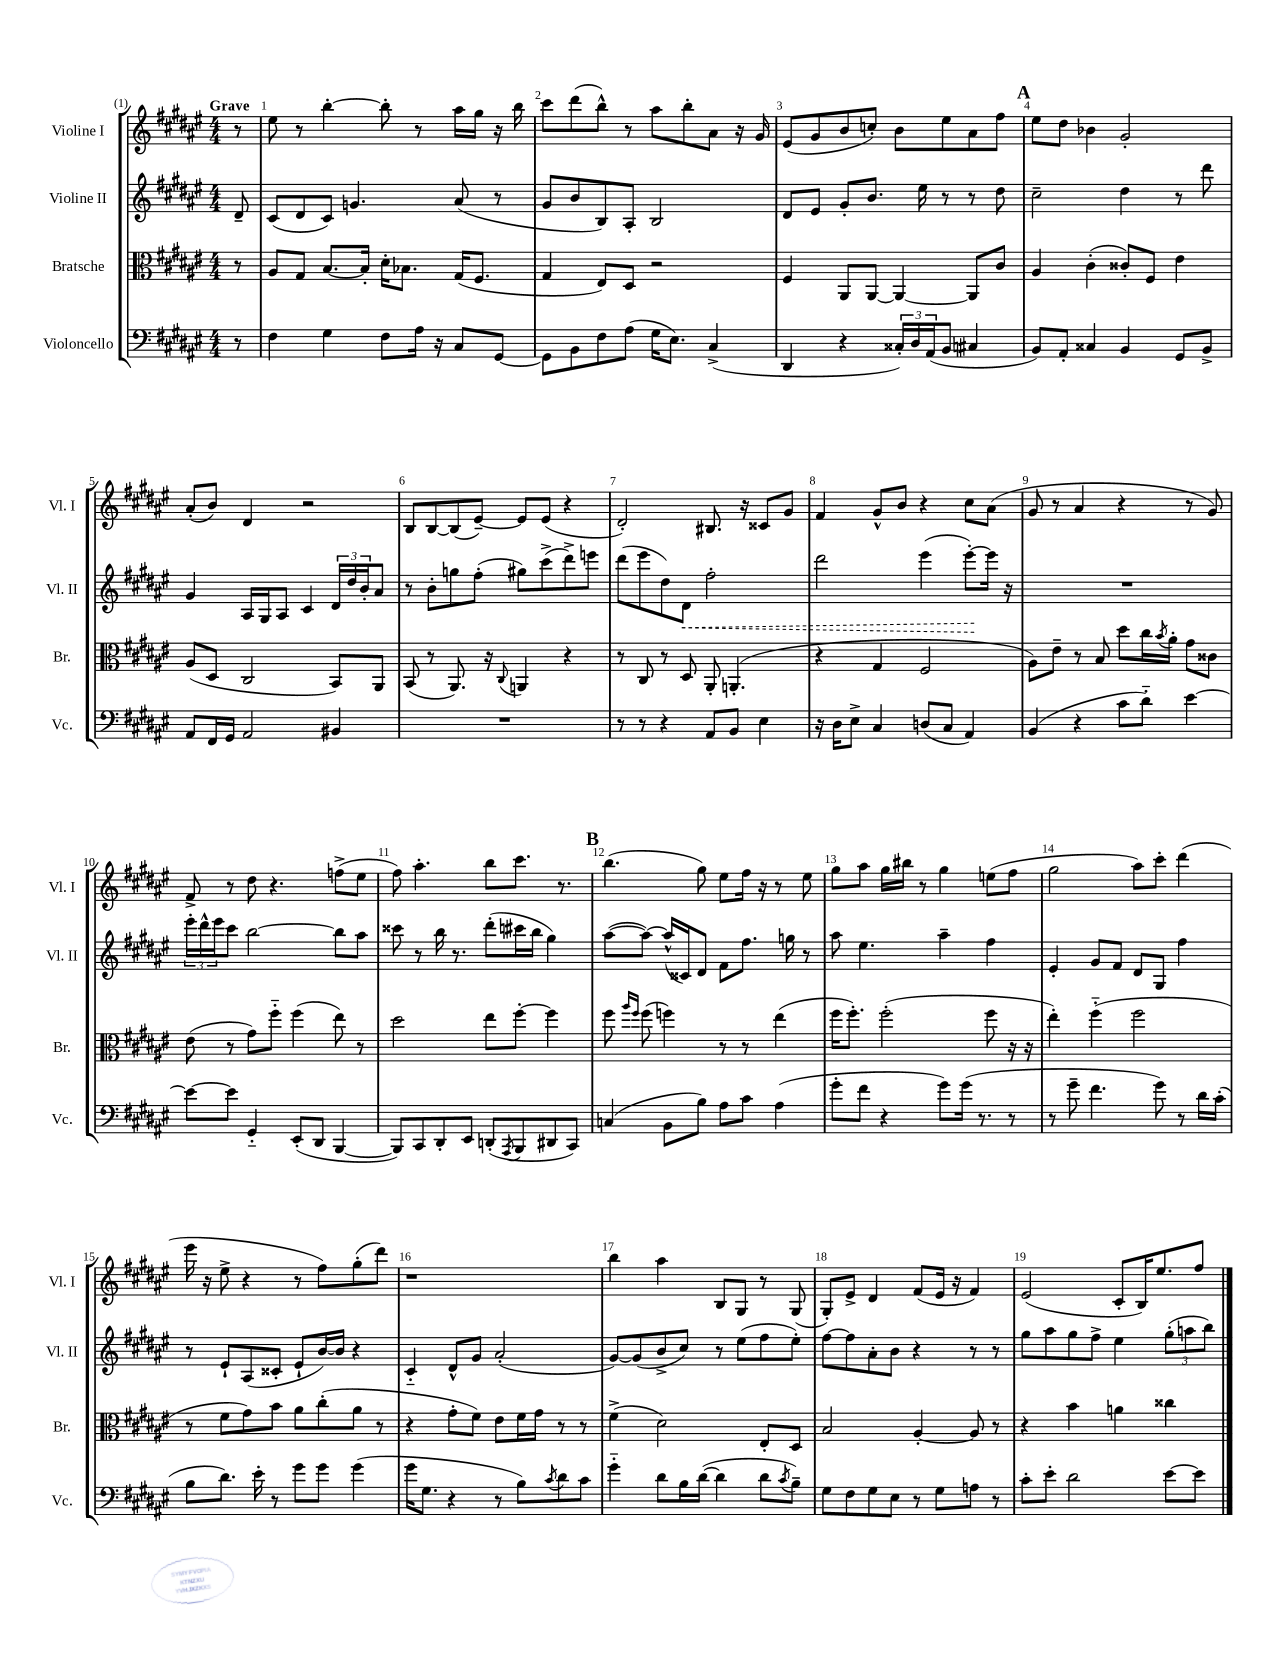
<<
\new StaffGroup <<
\new Staff = "s0" \with { instrumentName = "Violine I" shortInstrumentName = "Vl. I" } {
    \clef treble \key fis \major \numericTimeSignature \time 4/4 \partial 8 \tempo "Grave"
    r8 |
    eis''8 r8 b''4~-. b''8-. r8 ais''16 gis''16 r16 b''16 |
    cis'''8 dis'''8( b''8-^) r8 ais''8 b''8-. ais'8 r16 gis'16 |
    eis'8( gis'8 b'8 c''8-.) b'8 eis''8 ais'8 fis''8 |
    \mark \markup { \bold "A" } eis''8 dis''8 bes'4 gis'2-. |
    ais'8-.( b'8) dis'4 r2 |
    b8 b8~ b8( eis'8~--) eis'8 eis'8( r4 |
    dis'2-.) bis8. r16 cisis'8 gis'8 |
    fis'4 gis'8-^ b'8 r4 cis''8 ais'8( |
    gis'8 r8 ais'4 r4 r8 gis'8) |
    fis'8-> r8 dis''8 r4. f''8->( eis''8 |
    fis''8) ais''4.-. b''8 cis'''8. r8. |
    \mark \markup { \bold "B" } b''4.( gis''8) eis''8 fis''16 r16 r8 eis''8 |
    gis''8 ais''8 gis''16 bis''16 r8 gis''4 e''8( fis''8 |
    gis''2 ais''8) cis'''8-. dis'''4( |
    eis'''16 r16 eis''8-> r4 r8 fis''8) gis''8-.( dis'''8) |
    r1 |
    b''4 ais''4 b8 gis8 r8 gis8( |
    gis8-.) eis'8-> dis'4 fis'8( eis'16 r16 fis'4) |
    eis'2( cis'8-. b16) eis''8. fis''8 \bar "|." |
}
\new Staff = "s1" \with { instrumentName = "Violine II" shortInstrumentName = "Vl. II" } {
    \clef treble \key fis \major \numericTimeSignature \time 4/4 \partial 8
    dis'8-- |
    cis'8( dis'8 cis'8) g'4. ais'8( r8 |
    gis'8 b'8 b8) ais8-. b2 |
    dis'8 eis'8 gis'8-. b'8. eis''16 r8 r8 dis''8 |
    \mark \markup { \bold "A" } cis''2-- dis''4 r8 dis'''8 |
    gis'4 ais16 gis16 ais8 cis'4 \tuplet 3/2 { dis'16 dis''16 b'16-. } ais'8 |
    r8 b'8-. g''8 fis''8-.( gis''8) cis'''8->( dis'''8->) e'''8 |
    dis'''8( eis'''8 dis''8) \once \override Hairpin.style = #'dashed-line dis'8\< fis''2-. |
    dis'''2 eis'''4( eis'''8~-.\!) eis'''16 r16 |
    R1 |
    \tuplet 3/2 { eis'''16-. dis'''16-^ eis'''16 } cis'''8 b''2~ b''8 ais''8 |
    cisis'''8 r8 b''16 r8. dis'''8-.( cis'''16 b''16 gis''4) |
    \mark \markup { \bold "B" } ais''8~( ais''8~) ais''16-^( cisis'16) dis'8 fis'8 fis''8. g''16 r8 |
    ais''8 eis''4. ais''4-- fis''4 |
    eis'4-. gis'8 fis'8 dis'8 gis8 fis''4 |
    r8 eis'8-! ais8( cisis'8-. eis'8-! b'16~) b'16 r4 |
    cis'4-_ dis'8-^ gis'8 ais'2-.( |
    gis'8~) gis'8( b'8-> cis''8) r8 eis''8( fis''8 eis''8-.) |
    fis''8~ fis''8 ais'8-. b'8 r4 r8 r8 |
    gis''8 ais''8 gis''8 fis''8-> eis''4 \tuplet 3/2 { gis''8-.( a''8 b''8) } \bar "|." |
}
\new Staff = "s2" \with { instrumentName = "Bratsche" shortInstrumentName = "Br." } {
    \clef alto \key fis \major \numericTimeSignature \time 4/4 \partial 8
    r8 |
    ais8 gis8 b8.~ b16-. dis'16-. bes8. gis16( fis8. |
    gis4 eis8) dis8 r2 |
    fis4 ais,8 ais,8~ ais,4~ ais,8 cis'8 |
    \mark \markup { \bold "A" } ais4 cis'4-.( cisis'8-.) fis8 eis'4 |
    ais8( dis8 cis2 b,8) ais,8 |
    b,8( r8 ais,8.) r16 \appoggiatura { cis8 } a,4 r4 |
    r8 cis8 r8 dis8 ais,8-. a,4.-.( |
    r4 gis4 fis2 |
    ais8) eis'8-- r8 b8 dis''8 cis''16 \acciaccatura { b'8 } ais'16-. gis'8 cisis'8 |
    eis'8( r8 gis'8) fis''8-_ fis''4( eis''8) r8 |
    dis''2 eis''8 fis''8~-. fis''4 |
    \mark \markup { \bold "B" } fis''8 \grace { ais''16 fis''16 } fis''8( f''4) r8 r8 eis''4( |
    fis''16 fis''8.-.) fis''2-.( fis''8 r16 r16 |
    eis''4-.) fis''4-_( fis''2 |
    r8 fis'8 gis'8) b'8 ais'8 cis''8-.( ais'8 r8 |
    r4 gis'8-. fis'8) eis'8 fis'16 gis'16 r8 r8 |
    fis'4->( dis'2) eis8-. dis8 |
    b2 ais4~-. ais8 r8 |
    r4 b'4 a'4 cisis''4 \bar "|." |
}
\new Staff = "s3" \with { instrumentName = "Violoncello" shortInstrumentName = "Vc." } {
    \clef bass \key fis \major \numericTimeSignature \time 4/4 \partial 8
    r8 |
    fis4 gis4 fis8 ais16 r16 cis8 gis,8~ |
    gis,8 b,8 fis8 ais8( gis16 eis8.) cis4->( |
    dis,4 r4 \tuplet 3/2 { cisis16-.) dis16 ais,16( } b,8 cis4 |
    \mark \markup { \bold "A" } b,8) ais,8-. cisis4 b,4 gis,8 b,8-> |
    ais,8 fis,16 gis,16 ais,2 bis,4 |
    R1 |
    r8 r8 r4 ais,8 b,8 eis4 |
    r16 dis16 eis8-> cis4 d8( cis8 ais,4) |
    b,4( r4 cis'8 dis'8-_) eis'4~ |
    eis'8~ eis'8 gis,4-_ eis,8-.( dis,8 b,,4~ |
    b,,8) cis,8 dis,8-. eis,8 d,8-.( \acciaccatura { ais,,8 } b,,8 dis,8 cis,8) |
    \mark \markup { \bold "B" } c4( b,8 b8) ais8 cis'8 ais4( |
    gis'8-. fis'8 r4 gis'8) gis'16( r8. r8 |
    r8 gis'8-- fis'4. gis'8) r8 dis'16 cis'16-.( |
    b8 dis'8.) eis'16-. r8 gis'8 gis'8 gis'4( |
    gis'16 gis8. r4 r8 b8) \acciaccatura { cis'8 } dis'8 cis'8 |
    gis'4-_ dis'8 b16 dis'16~( dis'4 dis'8 \acciaccatura { cis'8 } b8--) |
    gis8 fis8 gis8 eis8 r8 gis8 a8 r8 |
    cis'8-. eis'8-. dis'2 eis'8~ eis'8 \bar "|." |
}
>>
>>
\layout { \context { \Score \override BarNumber.break-visibility = ##(#f #t #t) barNumberVisibility = #all-bar-numbers-visible } }
